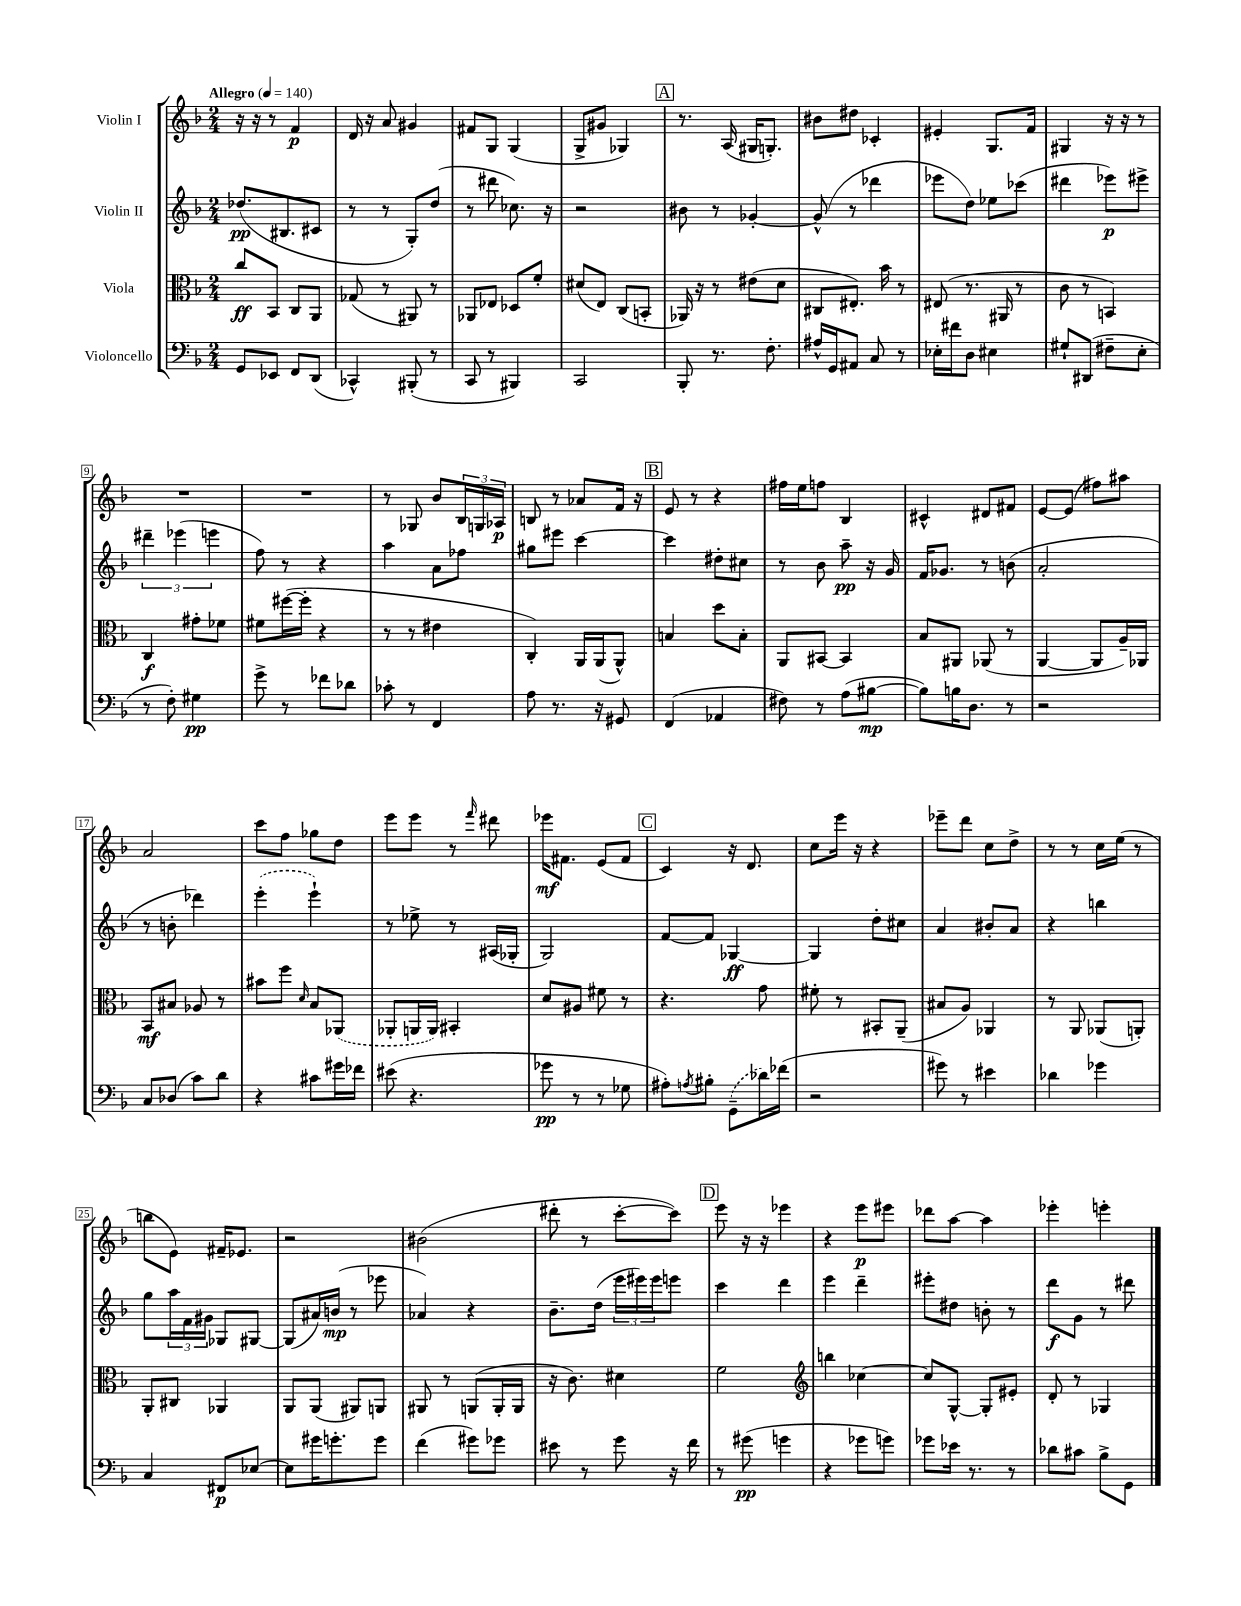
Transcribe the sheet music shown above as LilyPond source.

<<
\new StaffGroup <<
\new Staff = "s0" \with { instrumentName = "Violin I" } {
    \clef treble \key f \major \numericTimeSignature \time 2/4 \tempo "Allegro" 4 = 140
    r16 r16 r8 f'4\p |
    d'16 r16 a'8 gis'4 |
    fis'8 g8 g4( |
    g8-> gis'8 ges4) |
    \mark \markup { \box "A" } r8. a16( gis16 g8.-.) |
    bis'8 dis''8 ces'4-. |
    eis'4-. g8. f'16 |
    gis4 r16 r16 r8 |
    R2 |
    R2 |
    r8 ges8 bes'8 \tuplet 3/2 { bes16 g16 aes16\p } |
    b8 r8 aes'8 f'16 r16 |
    \mark \markup { \box "B" } e'8 r8 r4 |
    fis''16 e''16 f''8 bes4 |
    cis'4-^ dis'8 fis'8 |
    e'8~ e'8( fis''8) ais''8 |
    a'2 |
    c'''8 f''8 ges''8 d''8 |
    e'''8 e'''8 r8 \grace { f'''16 } dis'''8 |
    ees'''16\mf fis'8. e'8( fis'8 |
    \mark \markup { \box "C" } c'4) r16 d'8. |
    c''8 e'''16 r16 r4 |
    ees'''8-- d'''8 c''8 d''8-> |
    r8 r8 c''16 e''16( r8 |
    b''8 e'8) fis'16-- ees'8. |
    r2 |
    bis'2( |
    dis'''8-. r8 c'''8~-. c'''8) |
    \mark \markup { \box "D" } e'''8 r16 r16 ees'''4 |
    r4 e'''8\p eis'''8 |
    des'''8 a''8~ a''4 |
    ees'''4-. e'''4-. \bar "|." |
}
\new Staff = "s1" \with { instrumentName = "Violin II" } {
    \clef treble \key f \major \numericTimeSignature \time 2/4
    des''8.\pp( bis8. cis'8 |
    r8 r8 g8-.) d''8( |
    r8 dis'''8 ces''8.) r16 |
    r2 |
    \mark \markup { \box "A" } bis'8 r8 ges'4~-. |
    ges'8-^( r8 des'''4 |
    ees'''8 d''8) ees''8 ces'''8( |
    dis'''4 ees'''8\p) eis'''8-> |
    \tuplet 3/2 { dis'''4-- ees'''4( e'''4 } |
    f''8) r8 r4 |
    a''4 a'8 fes''8 |
    gis''8 eis'''8 c'''4~ |
    \mark \markup { \box "B" } c'''4 dis''8-. cis''8 |
    r8 bes'8 a''8--\pp r16 g'16 |
    f'16 ges'8. r8 b'8( |
    a'2-. |
    r8 b'8-. des'''4) |
    \once \slurDashed e'''4-.( e'''4-!) |
    r8 ees''8-> r8 ais16( ges16-. |
    g2) |
    \mark \markup { \box "C" } f'8~ f'8 ges4~\ff |
    ges4 d''8-. cis''8 |
    a'4 bis'8-. a'8 |
    r4 b''4 |
    g''8 \tuplet 3/2 { a''16 f'16 gis'16 } ges8 gis8~ |
    gis8( ais'16) b'16\mp( r8 ees'''8 |
    aes'4) r4 |
    bes'8.-- d''16( \tuplet 3/2 { e'''16 eis'''16) eis'''16 } e'''8 |
    \mark \markup { \box "D" } c'''4 d'''4 |
    e'''4 d'''4-- |
    eis'''8-. dis''8 b'8-. r8 |
    d'''8\f g'8 r8 dis'''8 \bar "|." |
}
\new Staff = "s2" \with { instrumentName = "Viola" } {
    \clef alto \key f \major \numericTimeSignature \time 2/4
    c''8\ff bes,8 c8 a,8 |
    ges8( r8 ais,8) r8 |
    aes,8 ees8 des8 f'8-. |
    dis'8( e8) c8( b,8-. |
    \mark \markup { \box "A" } aes,16) r16 r8 eis'8( d'8 |
    cis8 eis8.-.) bes'16 r8 |
    eis8( r8. ais,16 r8 |
    c'8 r8 b,4) |
    c4\f gis'8-. fes'8 |
    fis'8 fis''16~( fis''16-. r4 |
    r8 r8 eis'4 |
    c4-.) a,16 a,16( a,8-^) |
    \mark \markup { \box "B" } b4 d''8 b8-. |
    a,8 bis,8~ bis,4 |
    bes8 ais,8 aes,8( r8 |
    a,4~ a,8 a16--) aes,16 |
    bes,8\mf bis8 aes8 r8 |
    bis'8 f''8 \grace { d'16 } bes8 \once \slurDashed aes,8( |
    aes,8-. a,16 a,16) bis,4-. |
    d'8 ais8 fis'8 r8 |
    \mark \markup { \box "C" } r4. g'8 |
    fis'8-. r8 bis,8-. a,8--( |
    bis8 a8) aes,4 |
    r8 a,8 aes,8( a,8-.) |
    a,8-. cis8 aes,4 |
    a,8 a,8( ais,8) a,8 |
    ais,8 r8 a,8( a,16-. a,16 |
    r16 c'8.) dis'4 |
    \mark \markup { \box "D" } f'2 |
    \clef treble b''4 ces''4~ |
    ces''8 g8~-^ g8-. eis'8-. |
    d'8-. r8 ges4 \bar "|." |
}
\new Staff = "s3" \with { instrumentName = "Violoncello" } {
    \clef bass \key f \major \numericTimeSignature \time 2/4
    g,8 ees,8 f,8 d,8( |
    ces,4-^) bis,,8-.( r8 |
    c,8 r8 bis,,4) |
    c,2 |
    \mark \markup { \box "A" } bes,,8-. r8. f8.-. |
    ais16-^ g,16 ais,8 c8 r8 |
    ees16-. fis'16 d8 eis4 |
    gis8-! dis,8( fis8-- e8-. |
    r8 f8-.) gis4\pp |
    g'8-> r8 fes'8 des'8 |
    ces'8-. r8 f,4 |
    a8 r8. r16 gis,8 |
    \mark \markup { \box "B" } f,4( aes,4 |
    fis8) r8 a8( bis8~\mp |
    bis8) b16 d8. r8 |
    r2 |
    c8 des8( c'8) d'8 |
    r4 cis'8 gis'16 fes'16 |
    eis'8( r4. |
    ges'8\pp r8 r8 ges8 |
    \mark \markup { \box "C" } ais8-.) \acciaccatura { a8 } bis8-. \once \slurDashed g,8--( des'16) fes'16( |
    r2 |
    gis'8) r8 eis'4 |
    des'4 ges'4 |
    c4 fis,8\p ees8~ |
    ees8 gis'16 g'8.-. g'8 |
    f'4( gis'8) ges'8 |
    eis'8 r8 g'8 r16 f'16 |
    \mark \markup { \box "D" } r8 gis'8\pp( g'4 |
    r4 ges'8 g'8) |
    ges'8 ees'16 r8. r8 |
    des'8 cis'8 bes8-> g,8 \bar "|." |
}
>>
>>
\layout { \context { \Score \override BarNumber.stencil = #(make-stencil-boxer 0.1 0.3 ly:text-interface::print) } }
